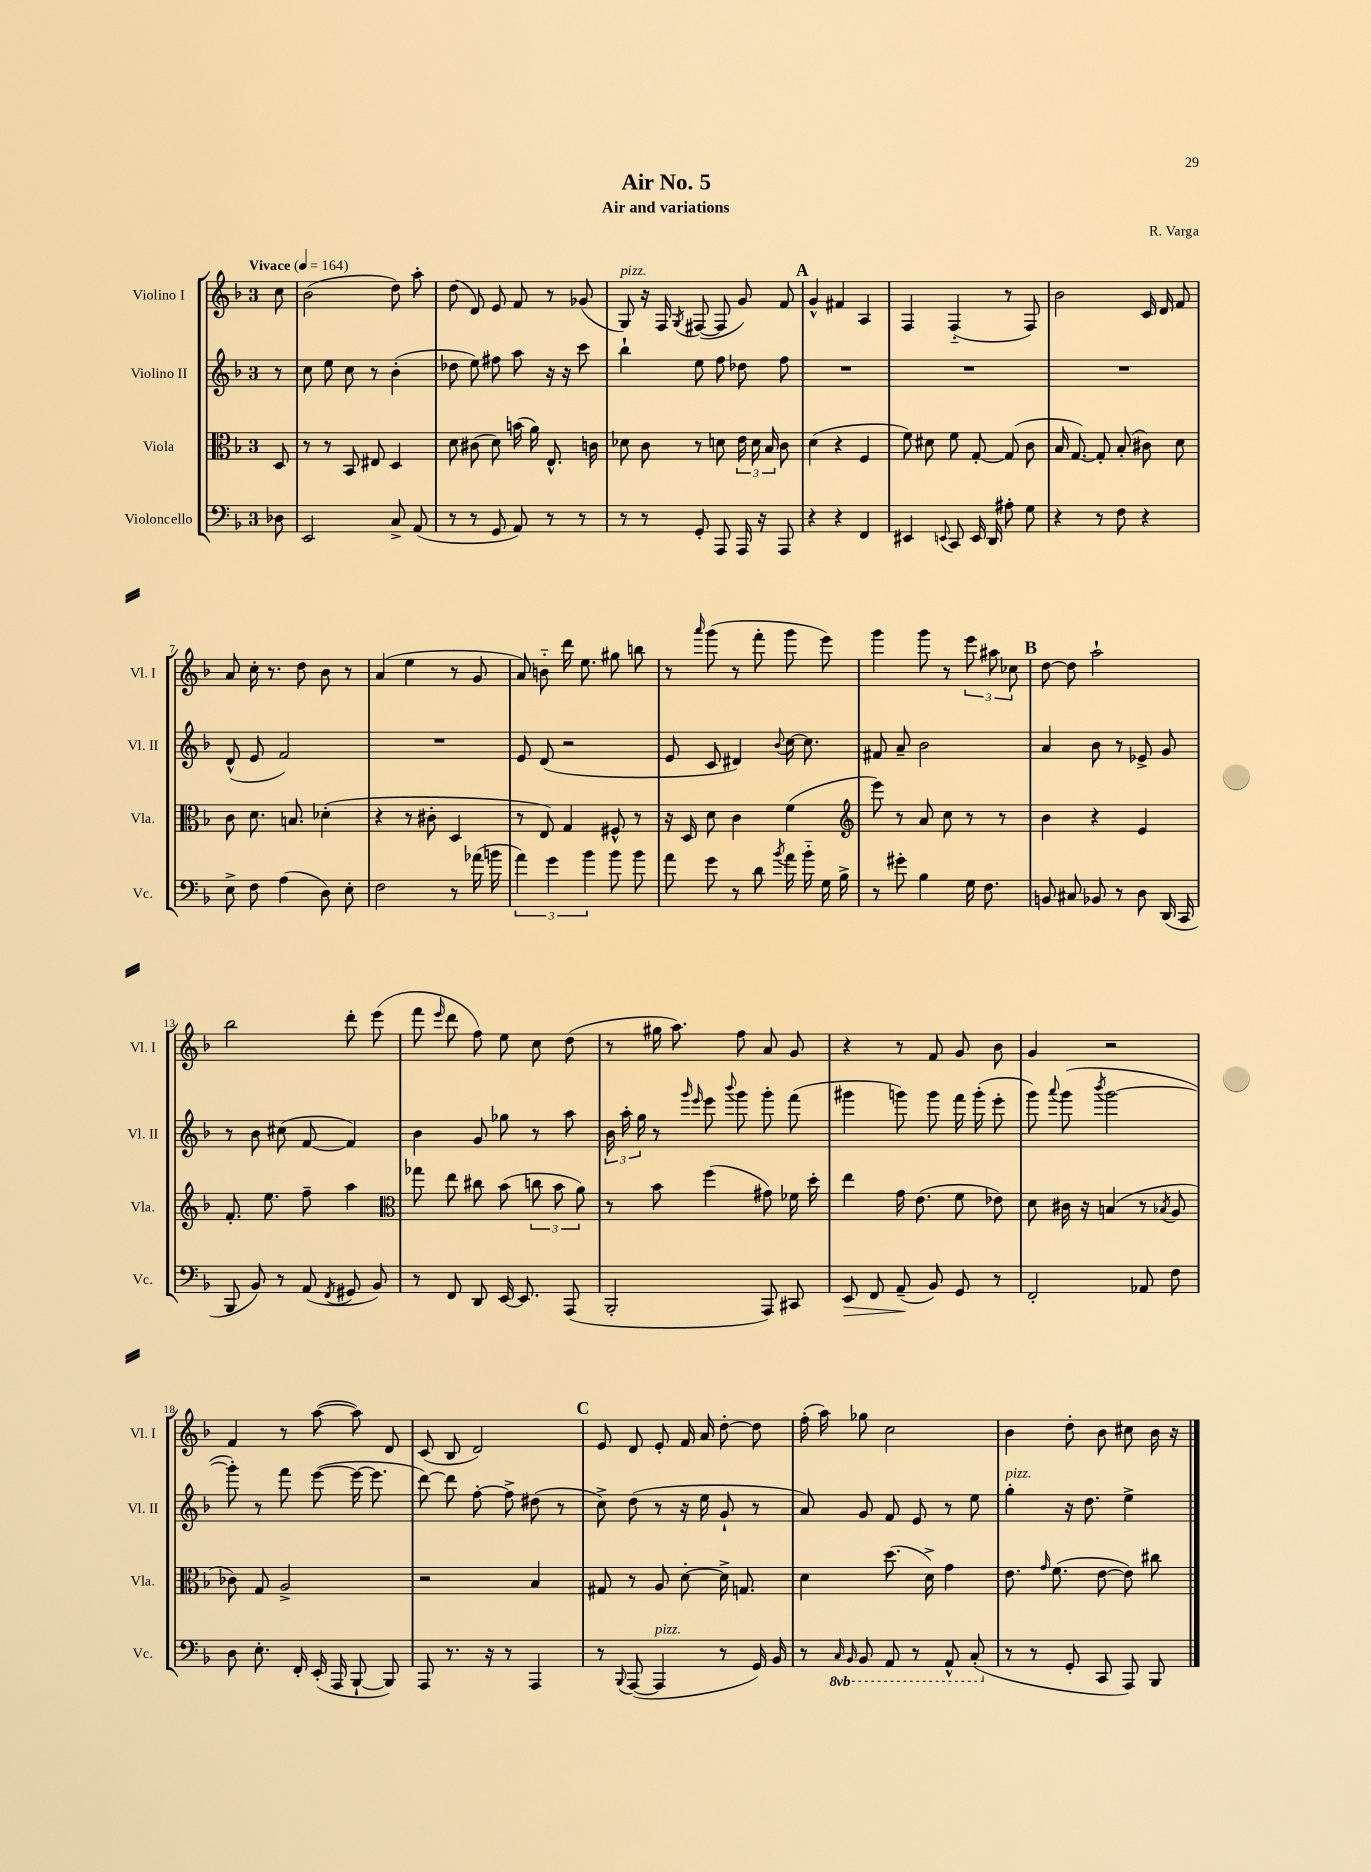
\header { title = "Air No. 5" composer = "R. Varga" subtitle = "Air and variations" }
<<
\new StaffGroup <<
\new Staff = "s0" \with { instrumentName = "Violino I" shortInstrumentName = "Vl. I" } {
    \clef treble \key f \major \once \override Staff.TimeSignature.style = #'single-digit \time 3/4 \partial 8 \tempo "Vivace" 4 = 164
    \autoBeamOff c''8 |
    bes'2( d''8) a''8-. |
    d''8( d'8) e'8 f'8 r8 ges'8( |
    g8^\markup { \italic "pizz." }) r16 f16 \acciaccatura { g8 } fis8~( fis8 g'8) f'8 |
    \mark \markup { \bold "A" } g'4-^ fis'4 a4 |
    f4 f4-_( r8 f8) |
    bes'2 c'16 d'16 f'8 |
    a'8 c''16-. r8. d''8 bes'8 r8 |
    a'4( e''4 r8 g'8 |
    a'8) b'8-_ d'''16 e''8. gis''8 b''8 |
    r8 \grace { a'''16 } g'''8( r8 f'''8-. g'''8 e'''8) |
    g'''4 g'''8 r8 \tuplet 3/2 { e'''8 ais''8 ces''8 } |
    \mark \markup { \bold "B" } d''8~ d''8 a''2-! |
    bes''2 d'''8-. e'''8( |
    f'''8 \grace { e'''16 } d'''8 f''8) e''8 c''8 d''8( |
    r8 gis''16 a''8.) f''8 a'8 g'8 |
    r4 r8 f'8 g'8 bes'8 |
    g'4 r2 |
    f'4 r8 a''8~( a''8) d'8 |
    c'8( bes8 d'2) |
    \mark \markup { \bold "C" } e'8 d'8 e'8-. f'16 a'16 d''8~-. d''8 |
    f''16-.( a''16) ges''8 c''2 |
    bes'4 d''8-. bes'8 cis''8 bes'16 r16 \bar "|." |
}
\new Staff = "s1" \with { instrumentName = "Violino II" shortInstrumentName = "Vl. II" } {
    \clef treble \key f \major \once \override Staff.TimeSignature.style = #'single-digit \time 3/4 \partial 8
    \autoBeamOff r8 |
    c''8 e''8 c''8 r8 bes'4-.( |
    des''8 e''8) fis''8 a''8 r16 r16 c'''8 |
    bes''4-! e''8 f''8 des''8 f''8 |
    \mark \markup { \bold "A" } R2. |
    R2. |
    R2. |
    d'8-^( e'8 f'2) |
    R2. |
    e'8 d'8( r2 |
    e'8 c'8 dis'4) \appoggiatura { bes'8 } c''16~ c''8. |
    fis'8 a'8-- bes'2 |
    \mark \markup { \bold "B" } a'4 bes'8 r8 ees'8-> g'8 |
    r8 bes'8 cis''8( f'8~ f'4) |
    bes'4 g'8 ges''8 r8 a''8 |
    \tuplet 3/2 { bes'16 a''16-. g''16 } r8 \grace { g'''16 e'''16 } e'''8 \appoggiatura { bes'''8 } g'''8 g'''8-. f'''8( |
    gis'''4 g'''8) g'''8 f'''16 g'''16-.( e'''8-. |
    g'''8) \appoggiatura { a'''8 } g'''8( \acciaccatura { bes'''8 } g'''2~ |
    g'''8-.) r8 f'''8 e'''8~( e'''16~ e'''8. |
    d'''8~) d'''8 f''8~-. f''8-> dis''8( r8 |
    \mark \markup { \bold "C" } c''8->) d''8( r8 r16 e''16 g'8-! r8 |
    a'8) g'8 f'8 e'8 r8 e''8 |
    g''4-.^\markup { \italic "pizz." } r16 d''8. e''4-> \bar "|." |
}
\new Staff = "s2" \with { instrumentName = "Viola" shortInstrumentName = "Vla." } {
    \clef alto \key f \major \once \override Staff.TimeSignature.style = #'single-digit \time 3/4 \partial 8
    \autoBeamOff d8 |
    r8 r8 bes,8 eis8 d4 |
    d'8 cis'8( d'8) b'16( a'16) e8.-^ c'16 |
    des'8 c'8 r8 d'8 \tuplet 3/2 { e'16 d'16 bes16 } c'8 |
    \mark \markup { \bold "A" } d'4( r4 f4 |
    f'8) dis'8 f'8 g8~-. g8( c'8 |
    bes16 g8.~) g8-. bes8-.( cis'8) d'8 |
    c'8 d'8. b8. des'4-.( |
    r4 r8 cis'8-. d4 |
    r8 e8) g4 fis8-^ r8 |
    r16 d16 d'8 c'4 f'4( |
    \clef treble e'''8) r8 a'8 c''8 r8 r8 |
    \mark \markup { \bold "B" } bes'4 r4 e'4 |
    f'8.-. e''8. f''8-- a''4 |
    \clef alto ges''8 e''8 cis''8 bes'8( \tuplet 3/2 { c''8 bes'8 a'8) } |
    r8 bes'8 f''4( gis'8) fes'16 d''16-. |
    e''4 g'16 e'8.( f'8 ees'8) |
    d'8 cis'16 r16 b4( r8 \acciaccatura { bes8 } a8 |
    ces'8) g8 a2-> |
    r2 bes4 |
    \mark \markup { \bold "C" } gis8 r8 a8 d'8~-. d'16-> g8. |
    d'4 d''8.( d'16->) g'4 |
    e'8. \grace { g'16 } f'8.( e'8~ e'8) cis''8 \bar "|." |
}
\new Staff = "s3" \with { instrumentName = "Violoncello" shortInstrumentName = "Vc." } {
    \clef bass \key f \major \once \override Staff.TimeSignature.style = #'single-digit \time 3/4 \set Staff.ottavationMarkups = #ottavation-simple-ordinals \partial 8
    \autoBeamOff des8 |
    e,2 c8-> a,8( |
    r8 r8 g,8 a,8) r8 r8 |
    r8 r8 g,8-. a,,8 a,,16 r16 a,,8 |
    \mark \markup { \bold "A" } r4 r4 f,4 |
    eis,4 \appoggiatura { e,8 } c,8 e,16 d,16 ais8-. g8 |
    r4 r8 f8 r4 |
    e8-> f8 a4( d8) e8-. |
    f2 r8 aes'16( b'16 |
    \tuplet 3/2 { a'4) g'4 bes'4 } bes'8 bes'8 |
    a'8 g'8 r8 d'8 \acciaccatura { bes'8 } a'16 bes'16-_ g16 bes16-> |
    r8 gis'8-. bes4 g16 f8. |
    \mark \markup { \bold "B" } b,8 cis8 bes,8 r8 d8 d,16( c,16 |
    bes,,8 bes,8) r8 a,8( \acciaccatura { f,8 } gis,8 bes,8) |
    r8 f,8 d,8 e,16~ e,8. a,,8( |
    bes,,2-. a,,8) cis,8 |
    e,8\> f,8 a,8--\!( bes,8) g,8 r8 |
    f,2-. aes,8 f8 |
    d8 e8.-. f,16-. e,16-.( a,,16 bes,,8~-! bes,,8) |
    a,,8 r8. r16 r8 a,,4 |
    \mark \markup { \bold "C" } r8 \appoggiatura { bes,,8 } a,,8~( a,,4^\markup { \italic "pizz." } r8 g,16) bes,16 |
    r8 \ottava #-1 \grace { c,16 bes,,16 } bes,,8 a,,8 r8 a,,8-^ c,8-.( \ottava #0 |
    r8 r8 g,8-. c,8 a,,8) bes,,8 \bar "|." |
}
>>
>>
